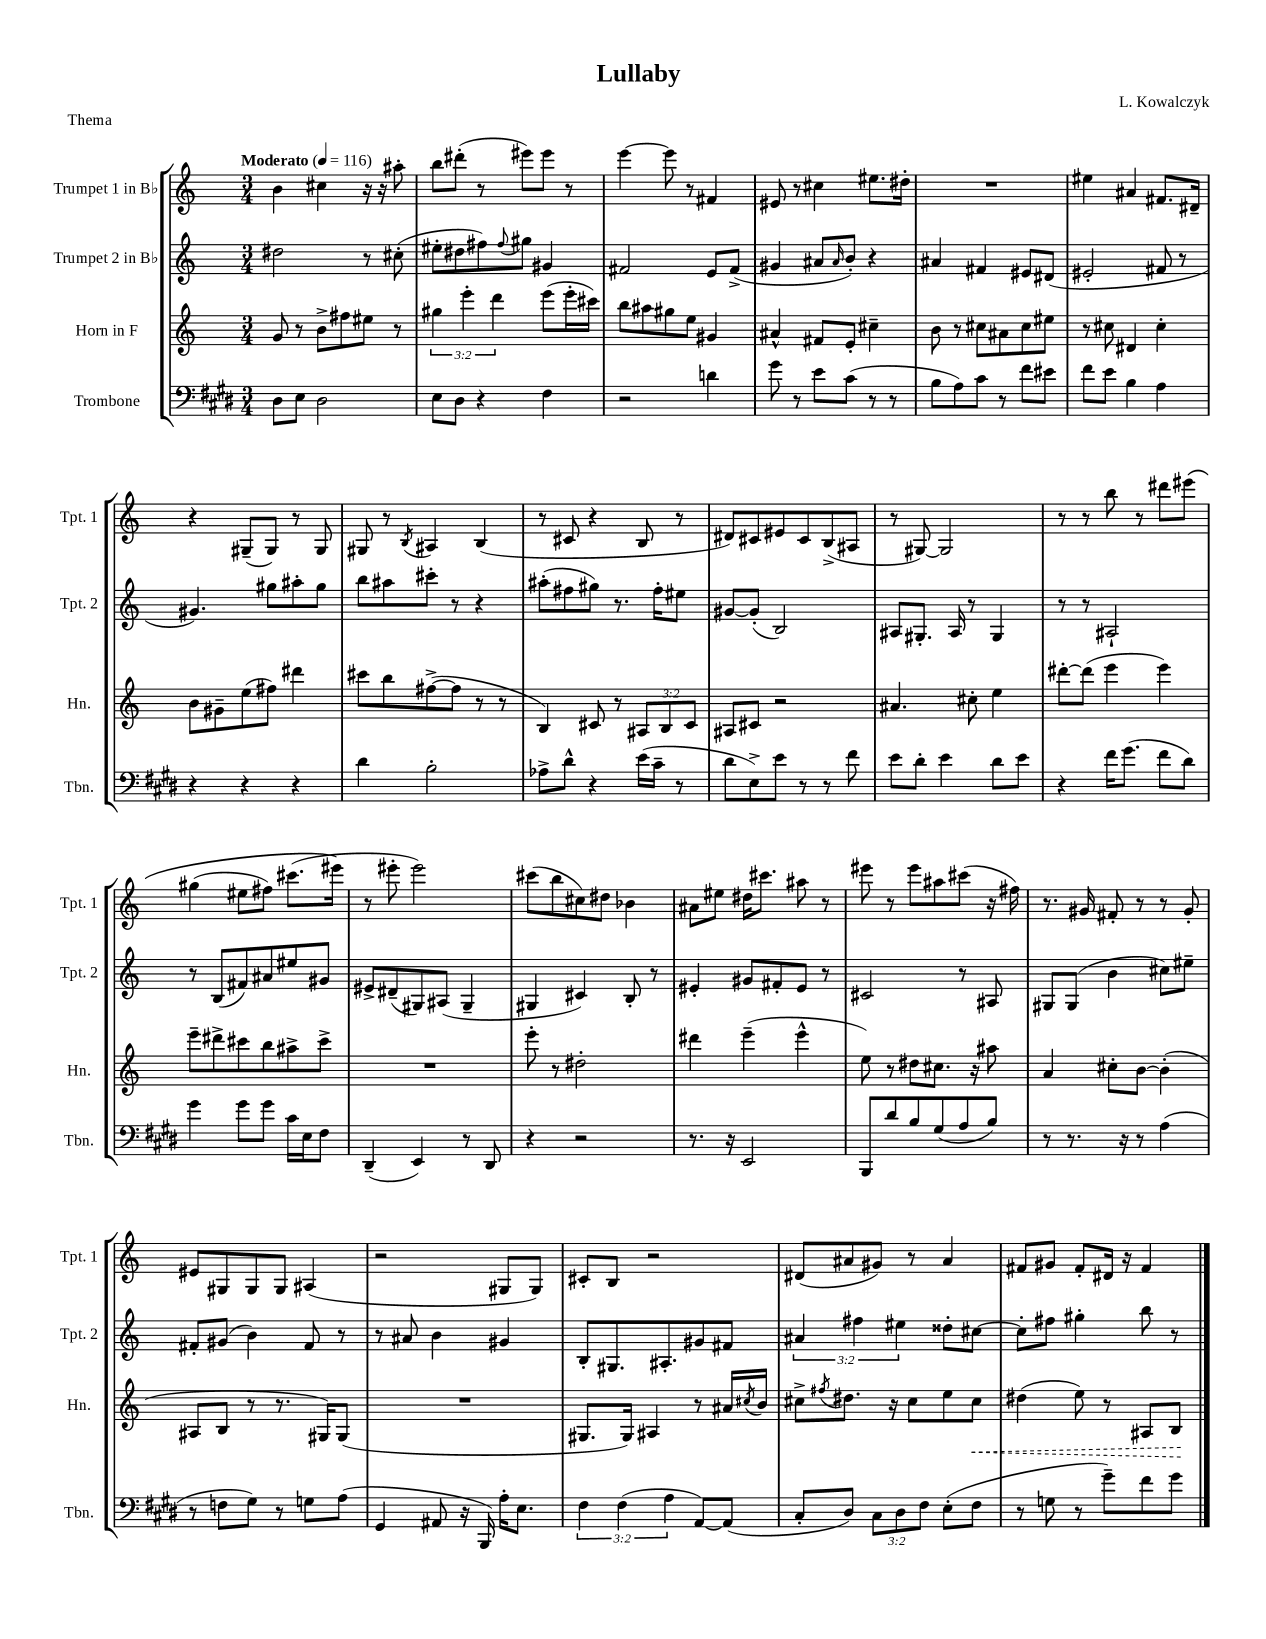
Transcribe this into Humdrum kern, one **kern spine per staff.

**kern	**kern	**kern	**kern
*staff4	*staff3	*staff2	*staff1
*clefF4	*clefG2	*clefG2	*clefG2
*k[f#c#g#d#]	*k[]	*k[]	*k[]
*M3/4	*M3/4	*M3/4	*M3/4
*MM116	*MM116	*MM116	*MM116
8D#	8g	2dd#	4b
8E	8r	.	.
2D#	8b^	.	4cc#
.	8ff#	.	.
.	8ee#	8r	16r
.	.	.	16r
.	8r	(8cc#'	8aa#'
=	=	=	=
8E	6gg#	8ee#'	8bb
8D#	.	8dd#	(8ddd#'
.	6eee'	.	.
4r	.	8ff#)	8r
.	6ddd	.	.
.	.	8qqff#	.
.	.	8gg#	8eee#)
4F#	(8eee	4g#	8eee#
.	16eee'	.	8r
.	16ccc#)	.	.
=	=	=	=
2r	8bb	2f#	[4eee
.	8aa#	.	.
.	8gg#	.	8eee]
.	8ee	.	8r
4d	4g#	8e	4f#
.	.	(8f#^	.
=	=	=	=
8g#	4a#^^	4g#	8e#
8r	.	.	8r
8e	8f#	8a#	4cc#
.	.	16qqa#	.
(8c#	8e'	8b')	.
8r	4cc#~	4r	8.ee#
8r	.	.	.
.	.	.	16dd#'
=	=	=	=
8B	8b	4a#	2.r
8A)	8r	.	.
8c#	8cc#	4f#	.
8r	8a#	.	.
8f#	8cc#	8e#	.
8e#	8ee#	(8d#	.
=	=	=	=
8f#	8r	2e#'	4ee#
8e	8cc#	.	.
4B	4d#	.	4a#
4A	4cc#'	8f#	8.f#
.	.	8r	.
.	.	.	16d#~
=	=	=	=
4r	8b	4.g#)	4r
.	8g#~	.	.
4r	(8ee	.	(8G#~
.	8ff#)	8gg#	8G#)
4r	4ddd#	8aa#'	8r
.	.	8gg#	8G#
=	=	=	=
4d#	8ccc#	8bb	8G#
.	8bb	8aa#	8r
.	.	.	8qB
2B'	([8ff#^	8ccc#'	4A#
.	8ff#]	8r	.
.	8r	4r	(4B
.	8r	.	.
=	=	=	=
8A-^	4B)	(8aa#'	8r
8d#^^	.	8ff#	8c#
4r	8c#	8gg#)	4r
.	8r	8.r	.
(16e	12A#	.	8B
16c#~	.	16ff#'	.
.	12B	.	.
8r	.	8ee#	8r
.	12c#	.	.
=	=	=	=
8d#	8A#	[8g#	8d#)
8E^)	8c#	(8g#']	8c#
8e	2r	2B)	8e#
8r	.	.	8c#
8r	.	.	(8B^
8f#	.	.	8A#
=	=	=	=
8e	4.a#	8A#	8r
8d#'	.	8.G#'	[8G#)
4e	.	.	2G#]
.	.	16A#	.
.	8cc#'	8r	.
8d#	4ee	4G#	.
8e	.	.	.
=	=	=	=
4r	[8ddd#'	8r	8r
.	(8ddd#]	8r	8r
16f#	4eee	2A#`	8bb
(8.g#	.	.	.
.	.	.	8r
8f#	4eee)	.	8ddd#
8d#)	.	.	&(8eee#
=	=	=	=
4g#	8eee~	8r	(4gg#
.	8ddd#^	(8B	.
8g#	8ccc#	8f#)	8ee#
8g#	8bb	8a#	8ff#)
16c#	8aa#^	8ee#	(8.ccc#
16E	.	.	.
8F#	8ccc#^	8g#	.
.	.	.	16eee#&)
=	=	=	=
(4DD#~	2.r	8e#^	8r
.	.	(8d#~	8eee#'
4EE)	.	8G#)	2eee#)
.	.	(8A#	.
8r	.	4G#~	.
8DD#	.	.	.
=	=	=	=
4r	8eee'	4G#	(8ccc#
.	8r	.	8bb
2r	2dd#'	4c#)	8cc#)
.	.	.	8dd#
.	.	8B'	4b-
.	.	8r	.
=	=	=	=
8.r	4ddd#	4e#'	8a#
.	.	.	8ee#
16r	.	.	.
2EE	(4eee~	8g#	16dd#
.	.	.	8.ccc#
.	.	8f#'	.
.	4eee^^	8e#	8aa#
.	.	8r	8r
=	=	=	=
8BBB	8ee)	2c#	8eee#
8d#	8r	.	8r
8B	8dd#	.	8eee#
(8G#	8.cc#	.	8aa#
8A	.	8r	(8ccc#
.	16r	.	.
8B)	8aa#	8A#	16r
.	.	.	16ff#)
=	=	=	=
8r	4a	8G#	8.r
8.r	.	(8G#	.
.	.	.	16g#
.	8cc#'	4b	8f#'
16r	.	.	.
8r	[8b	.	8r
(4A	(4b']	8cc#)	8r
.	.	8ee#~	8g#'
=	=	=	=
8r	8A#	8f#'	8e#
8F	8B	(8g#	8G#
8G#)	8r	4b)	8G#
8r	8.r	.	8G#
8G	.	8f#	(4A#
.	16G#)	.	.
(8A	(8G#	8r	.
=	=	=	=
4GG#	2.r	8r	2r
.	.	8a#	.
8AA#	.	4b	.
16r	.	.	.
16BBB)	.	.	.
16A'	.	4g#	8G#
8.E	.	.	.
.	.	.	8G#)
=	=	=	=
6F#	8.G#	8B'	8c#'
.	.	8.G#	8B
(6F#	.	.	.
.	16G#)	.	.
.	4A#	.	2r
.	.	8.A#'	.
6A	.	.	.
[8AA)	8r	8g#	.
(8AA]	16a#	8f#	.
.	8qcc#	.	.
.	16b	.	.
=	=	=	=
8C#'	8cc#^	6a#	(8d#
.	8qff#	.	.
8D#)	8.dd#	.	8a#
.	.	6ff#	.
12C#	.	.	8g#)
.	16r	.	.
12D#	.	6ee#	.
.	8cc#	.	8r
12F#	.	.	.
(8E'	8ee	8dd##'	4a#
8F#	8cc#	[8cc#	.
=	=	=	=
8r	(4dd#	8cc#']	8f#
8G	.	8ff#	8g#
8r	8ee)	4gg#'	8f#'
8g#~)	8r	.	16d#
.	.	.	16r
8f#	8A#	8bb	4f#
8g#	8B	8r	.
==	==	==	==
*-	*-	*-	*-
